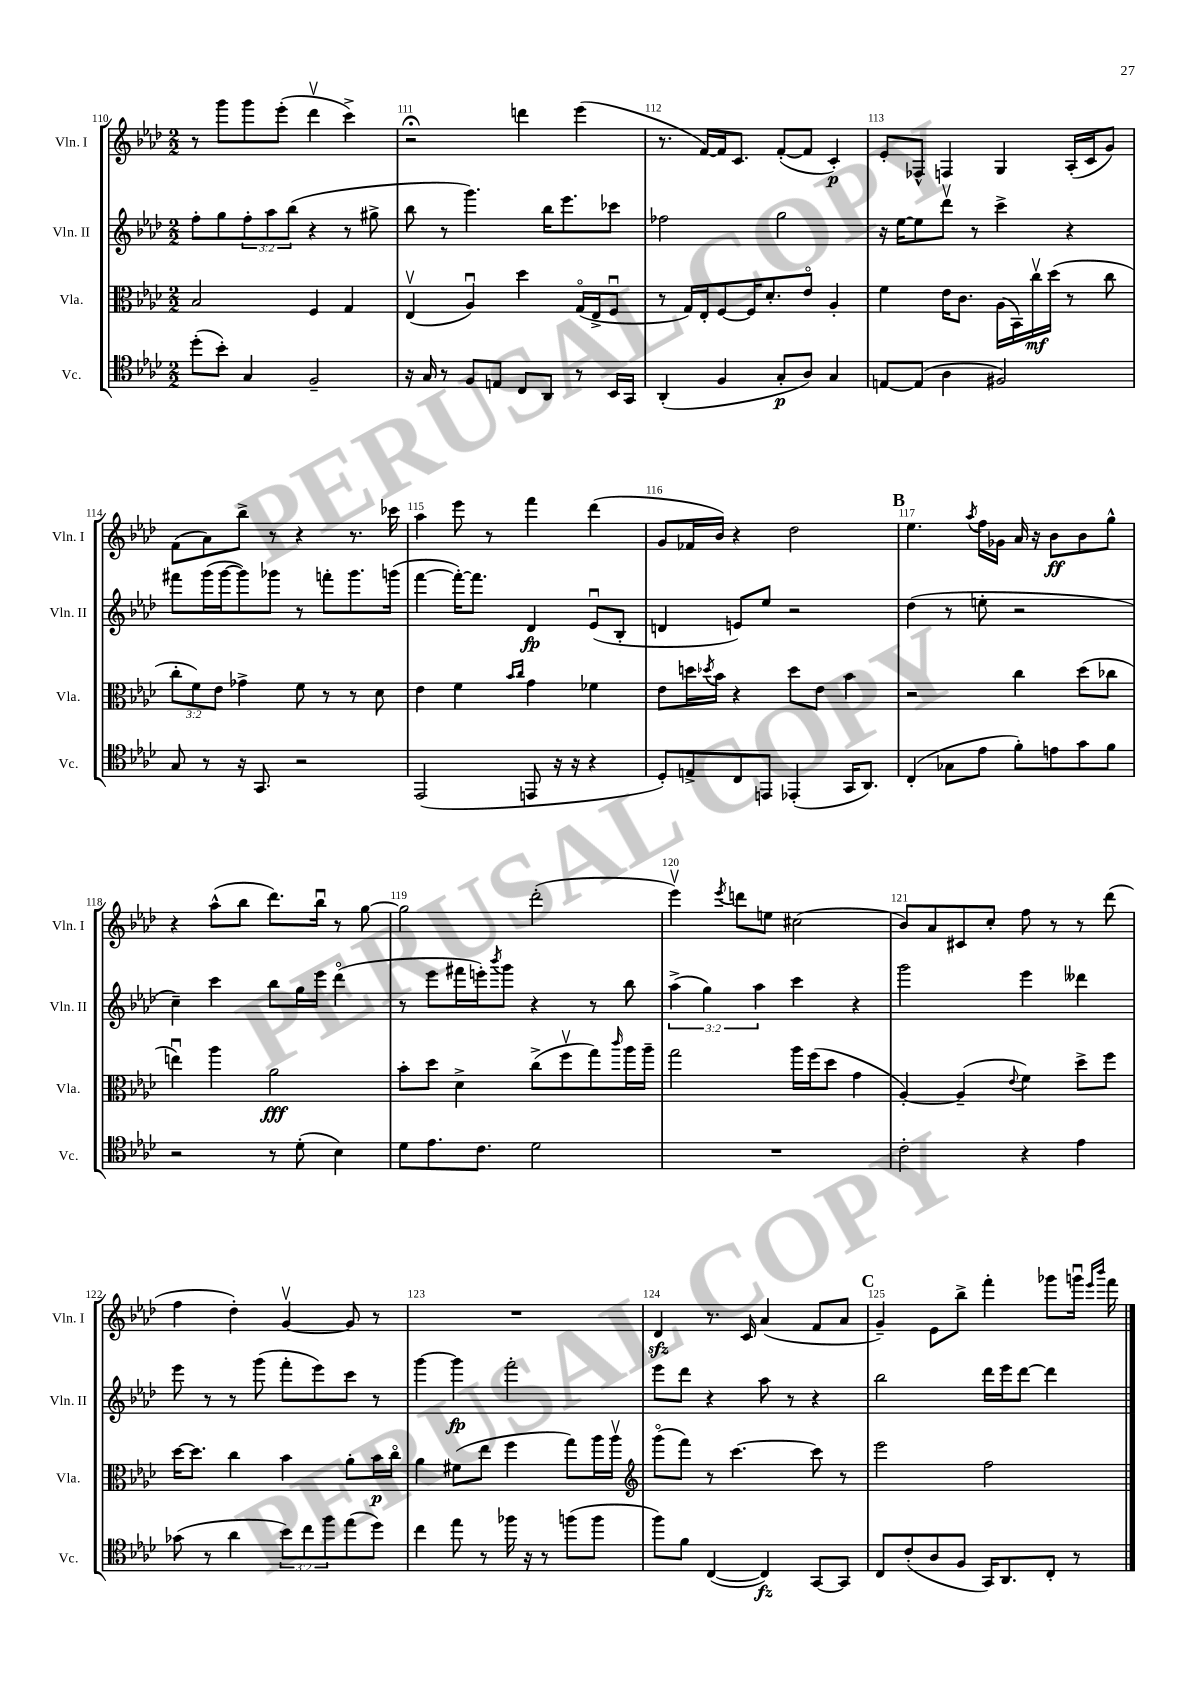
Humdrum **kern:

**kern	**kern	**kern	**kern
*staff4	*staff3	*staff2	*staff1
*clefC4	*clefC3	*clefG2	*clefG2
*k[b-e-a-d-]	*k[b-e-a-d-]	*k[b-e-a-d-]	*k[b-e-a-d-]
*M2/2	*M2/2	*M2/2	*M2/2
(8dd-'	2B-	8ff'	8r
8b-')	.	8gg	8ggg
4G	.	12ff'	8ggg
.	.	12aa-	.
.	.	.	(8eee-'
.	.	(12bb-	.
2F~	4F	4r	4ddd-v
.	4G	8r	4ccc^)
.	.	8gg#^	.
=	=	=	=
16r	(4E-v	8bb-	2r;
16G	.	.	.
8r	.	8r	.
8F	4A-u)	4.ggg)	.
8E	.	.	.
8C	4dd-	.	4ddd
8AA-	.	16bb-	.
.	.	8.eee-	.
8r	(16Go	.	(4eee-
.	16E-^	.	.
16BB-	8Fu	8ccc-	.
16GG	.	.	.
=	=	=	=
(4AA-'	8r	2ff-	8.r
.	16G)	.	.
.	16E-'	.	[16f)
4F	[8F	.	16f]
.	.	.	8.c
.	16F]	.	.
.	8.d-'	.	.
8G'	.	2gg	([8f'
8A-)	8e-o	.	8f]
4G	4A-'	.	4c')
=	=	=	=
[8E	4f	16r	8e-'
.	.	[16ee-	.
(8E]	.	8ee-]	8F-^^
4A-	16e-	8ddd-v	4F
.	8.c	.	.
.	.	8r	.
2F#)	(16A-	4ccc^	4G
.	16BB-)	.	.
.	16ccv	.	.
.	(16dd-	.	.
.	8r	4r	(16A-'
.	.	.	16c
.	8cc	.	8g)
=	=	=	=
8G	12cc'	8fff#	(8f
.	12f)	.	.
8r	.	(16ggg	8a-)
.	12e-	.	.
.	.	[16ggg	.
16r	4g-^	8ggg])	8bb-^
8.GG	.	.	.
.	.	8ggg-	8r
2r	8f	8r	4r
.	8r	8fff'	.
.	8r	8.ggg-	8.r
.	8d-	.	.
.	.	(16ggg	16ccc-
=	=	=	=
(2EE-	4e-	[4fff	4aa-
.	4f	16fff'_)	8eee-
.	.	8.fff]	.
.	.	.	8r
.	16qqb-	.	.
.	16qqcc	.	.
8EE	4g	4d-	4fff
16r	.	.	.
16r	.	.	.
4r	4f-	(8e-u	(4ddd-
.	.	8B-'	.
=	=	=	=
8D-')	8e-	4d	8g
8E^	16dd	.	16f-
.	8qdd-	.	.
.	16b-	.	16b-)
8C	4r	8e)	4r
8EE	.	8ee-	.
(4EE-'	8dd-	2r	2dd-
.	8e-	.	.
16GG	4b-	.	.
8.AA-)	.	.	.
=	=	=	=
(4C'	2r	(4dd-	4.ee-
8G-	.	8r	.
.	.	.	8qaa-
8e-	.	8ee'	16ff
.	.	.	16g-
8f')	4cc	2r	16a-
.	.	.	16r
8e	.	.	8b-
8g	(8dd-	.	8b-
8f	8cc-	.	8gg^^
=	=	=	=
2r	4eeu)	4cc~)	4r
.	4aa-	4ccc	(8aa-^^
.	.	.	8bb-
8r	2a-	8bb-	8.ddd-)
(8d-'	.	16gg	.
.	.	16eee-	16bb-u
4B-)	.	(4ddd-o	8r
.	.	.	[8gg
=	=	=	=
8d-	8b-'	8r	2gg]
8.e-	8dd-	8eee-	.
.	4d-^	16fff#	.
8.c	.	16eee')	.
.	.	8qbbb-	.
.	.	8ggg	.
2d-	(8cc^	4r	(2ddd-'
.	8ffv	.	.
.	8gg)	8r	.
.	16qqccc	.	.
.	16aa-	8bb-	.
.	16aa-~	.	.
=	=	=	=
1r	2gg	(6aa-^	4eee-v)
.	.	6gg)	.
.	.	.	8qeee-
.	.	.	8ddd
.	.	6aa-	.
.	.	.	8ee
.	16aa-	4ccc	(2cc#
.	(16ff	.	.
.	8dd-	.	.
.	4g	4r	.
=	=	=	=
2c'	[4A-')	2ggg	8b-)
.	.	.	8a-
.	(4A-~]	.	8c#
.	.	.	8cc'
.	8qqe-	.	.
4r	4f)	4eee-	8ff
.	.	.	8r
4e-	8dd-^	4ddd--	8r
.	8ff	.	(8ddd-
=	=	=	=
(8g-	[16dd-	8eee-	4ff
.	8.dd-]	.	.
8r	.	8r	.
4a-	4cc	8r	4dd-')
.	.	(8ggg	.
12b-)	4b-	8fff'	[4gv
12cc	.	.	.
.	.	8eee-)	.
12ff	.	.	.
(8ee-	8a-'	8ccc	8g]
8dd-)	16b-	8r	8r
.	16cco	.	.
=	=	=	=
4cc	4a-	[4ggg	1r
8ee-	(8f#	4ggg]	.
8r	8ee-	.	.
16ff-	4ff	2fff'	.
16r	.	.	.
8r	.	.	.
(8ff	8gg)	.	.
8ff	16aa-	.	.
.	16aa-v	.	.
=	=	=	=
*	*clefG2	*	*
8ff)	(8gggo	8eee-	4d-
8f	8fff)	8ddd-	.
([4C	8r	4r	8.r
.	[4.ccc	.	.
.	.	.	16c
4C])	.	8aa-	(4a-
.	.	8r	.
[8GG	8ccc]	4r	8f
8GG]	8r	.	8a-
=	=	=	=
8C	2eee-	2bb-	4g~)
(8c'	.	.	.
8A-	.	.	8e-
8F	.	.	8bb-^
16GG)	2ff	16ddd-	4fff'
8.AA-	.	16eee-	.
.	.	[8ddd-	.
8C'	.	4ddd-]	8ggg-
8r	.	.	16gggu
.	.	.	16qqeee-
.	.	.	16qqbbb-
.	.	.	16fff
==	==	==	==
*-	*-	*-	*-
